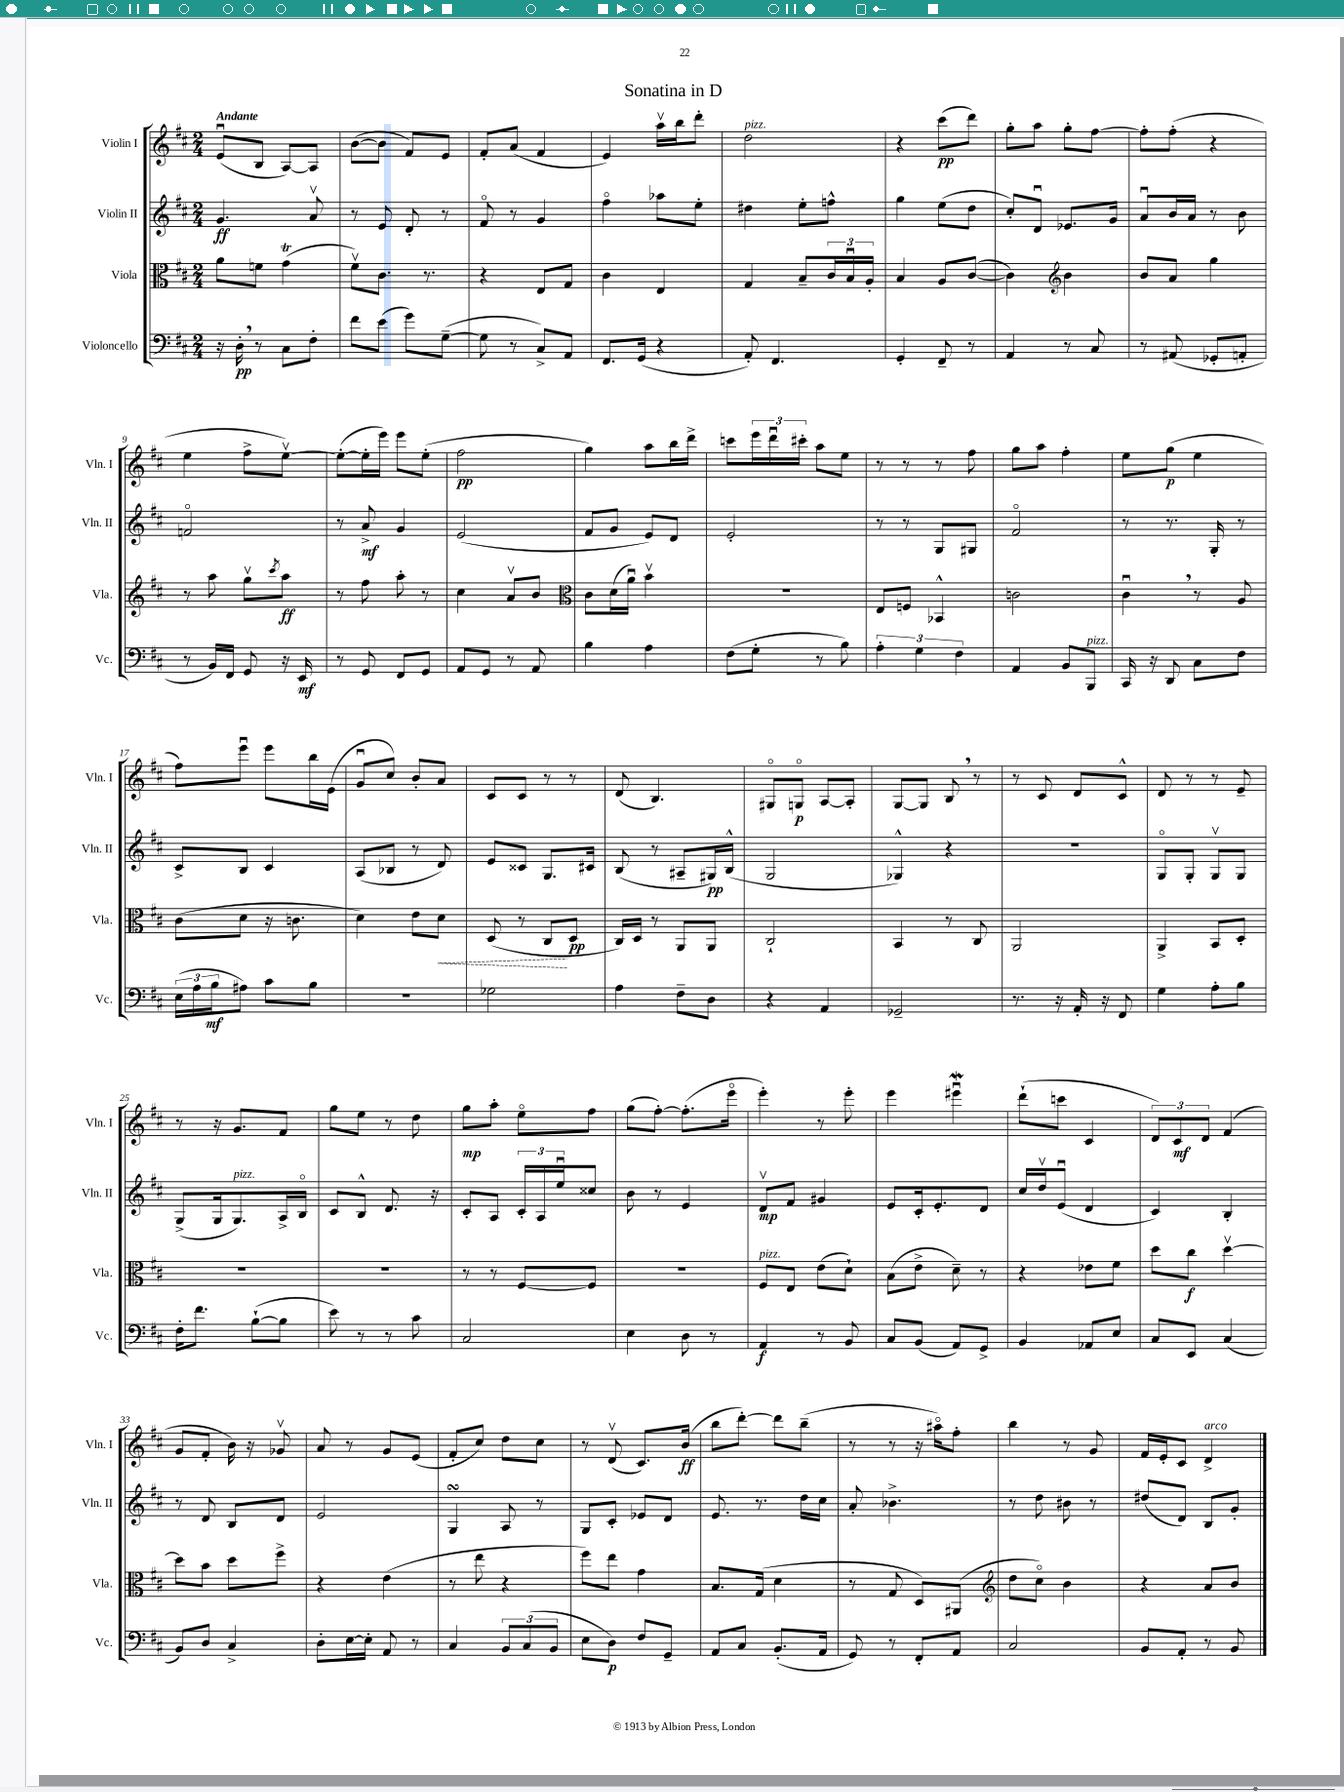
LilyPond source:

\header { title = "Sonatina in D" }
<<
\new StaffGroup <<
\new Staff = "s0" \with { instrumentName = "Violin I" shortInstrumentName = "Vln. I" } {
    \clef treble \key d \major \numericTimeSignature \time 2/4 \tempo "Andante"
    e'8\downbow( b8 a8~) a8 |
    b'8~( b'8 fis'8) e'8 |
    fis'8-. a'8( fis'4 |
    e'4) a''16\upbow b''16 d'''8-. |
    d''2^\markup { \italic "pizz." } |
    r4 cis'''8\pp( d'''8) |
    g''8-. a''8 g''8-. fis''8~ |
    fis''8-. fis''8-.( r4 |
    e''4 fis''8-> e''8~\upbow) |
    e''8~-.( e''16-. e'''16) e'''8 e''8-.( |
    fis''2\pp |
    g''4) a''8 b''16 d'''16-> |
    c'''8 \tuplet 3/2 { e'''16 d'''16\downbow cis'''16-. } a''8 e''8 |
    r8 r8 r8 fis''8 |
    g''8 a''8 fis''4-. |
    e''8 g''8\p( e''4 |
    fis''8) e'''8\downbow e'''8 b''16 e'16( |
    g'8\downbow cis''8) b'8-. a'8 |
    cis'8 cis'8 r8 r8 |
    d'8( b4.) |
    gis8\flageolet g8\flageolet\p a8~ a8-. |
    g8~ g8 b8 \breathe r8 |
    r8 cis'8 d'8 cis'8-^ |
    d'8 r8 r8 e'8-- |
    r8 r16 g'8. fis'8 |
    g''8 e''8 r8 d''8 |
    g''8\mp a''8-. e''8\flageolet fis''8 |
    g''8( fis''8~-.) fis''8.-.( e'''16\flageolet |
    e'''4-.) r8 e'''8-. |
    e'''4 eis'''4\downbow\mordent |
    d'''8-!( c'''8 cis'4 |
    \tuplet 3/2 { d'8) cis'8\mf d'8 } fis'4( |
    g'8 fis'8-. b'16) r16 ges'8\upbow |
    a'8 r8 g'8 e'8( |
    fis'8-. cis''8) d''8 cis''8 |
    r8 d'8\upbow( cis'8.) b'16\ff( |
    b''8 d'''8~-.) d'''8 b''8--( |
    r8 r8 r16 ais''16\flageolet) fis''8-. |
    b''4 r8 g'8 |
    fis'16 e'16-. cis'8 d'4->^\markup { \italic "arco" } \bar "|." |
}
\new Staff = "s1" \with { instrumentName = "Violin II" shortInstrumentName = "Vln. II" } {
    \clef treble \key d \major \numericTimeSignature \time 2/4
    g'4.\ff a'8\upbow |
    r8 e'8 d'8-. r8 |
    fis'8\flageolet r8 g'4 |
    fis''4\flageolet aes''8 e''8-. |
    dis''4 e''8-. f''8-^ |
    g''4 e''8( d''8 |
    cis''8-.) d'8\downbow ees'8. g'16 |
    a'8\downbow b'16 a'16 r8 b'8 |
    f'2\flageolet |
    r8 a'8->\mf g'4 |
    e'2( |
    fis'8 g'8 e'8) d'8 |
    e'2-. |
    r8 r8 g8 gis8 |
    fis'2\flageolet |
    r8 r8. g16-. r8 |
    cis'8-> b8 cis'4 |
    a8( bes8 r8 d'8) |
    e'8 cisis'8 g8. cis'16 |
    b8( r8 ais8-- gis16\pp) b16-^( |
    g2 |
    ges4-^) r4 |
    r2 |
    g8\flageolet g8-. g8\upbow g8 |
    g8->( g16 g8.^\markup { \italic "pizz." }) a16-> b16\flageolet |
    cis'8 b8-^ d'8. r16 |
    cis'8-. a8 \tuplet 3/2 { cis'16-. a16 e''16\downbow } cisis''8 |
    b'8 r8 e'4 |
    d'8\upbow\mp fis'8 gis'4 |
    e'8 cis'16-. e'8.-. d'8 |
    cis''16 d''16\upbow e'8\downbow( d'4 |
    cis'4) b4-. |
    r8 d'8 b8 d'8 |
    e'2 |
    g4\turn a8 r8 |
    g8 cis'8-. ees'8 d'8 |
    e'8. r8. d''16 cis''16 |
    a'8-. bes'4.-> |
    r8 d''8 bis'8 r8 |
    dis''8( d'8) b8 g'8-. \bar "|." |
}
\new Staff = "s2" \with { instrumentName = "Viola" shortInstrumentName = "Vla." } {
    \clef alto \key d \major \numericTimeSignature \time 2/4
    a'8 f'8 g'4\trill( |
    fis'8\upbow) cis'8. r8. |
    r4 e8 g8 |
    cis'4 e4 |
    g4 b8-- \tuplet 3/2 { cis'16 b16\downbow a16-. } |
    b4 a8 cis'8~( |
    cis'4) \clef treble b'4 |
    b'8 a'8 g''4 |
    r8 a''8 g''8\upbow \acciaccatura { cis'''8 } a''8\ff |
    r8 fis''8 a''8-. r8 |
    cis''4 a'8\upbow b'8 |
    \clef alto cis'8 d'16( a'16\downbow) b'4\upbow |
    R2 |
    e8 f8 bes,4-^ |
    c'2 |
    cis'4\downbow \breathe r8 a8 |
    cis'8( d'8 r16 c'8. |
    d'4) e'8 \once \override Hairpin.style = #'dashed-line d'8\< |
    d8( r8 cis8\! d8\pp |
    cis16) d16 r8 a,8 a,8 |
    cis2-! |
    b,4 r8 cis8 |
    a,2 |
    a,4-> b,8 d8-. |
    R2 |
    R2 |
    r8 r8 fis8~ fis8 |
    r2 |
    fis8^\markup { \italic "pizz." } e8 e'8( d'8-!) |
    b8( e'8-> d'8--) r8 |
    r4 ees'8 fis'8 |
    d''8 cis''8\f d''4~\upbow |
    d''8 b'8 d''8 fis''8-> |
    r4 e'4( |
    r8 e''8 r4 |
    fis''8) e''8 g'4 |
    b8. g16( d'4 |
    r8 g8 d8) ais,8( |
    \clef treble d''8 cis''8\flageolet) b'4 |
    r4 a'8 b'8 \bar "|." |
}
\new Staff = "s3" \with { instrumentName = "Violoncello" shortInstrumentName = "Vc." } {
    \clef bass \key d \major \numericTimeSignature \time 2/4
    r16 d16-.\pp \breathe r8 cis8 fis8-. |
    fis'8 e'8( g'8) g8~--( |
    g8 r8 cis8->) a,8 |
    fis,8. g,16( r4 |
    a,8-.) fis,4. |
    g,4-. fis,8-- r8 |
    a,4 r8 cis8 |
    r8 ais,8( ges,8-. a,8-. |
    r8 b,16) fis,16 g,8 r16 e,16\mf |
    r8 g,8 fis,8 g,8 |
    a,8 g,8 r8 a,8 |
    b4 a4 |
    fis8( g8-. r8 b8) |
    \tuplet 3/2 { a4-. g4 fis4 } |
    a,4 b,8 b,,8^\markup { \italic "pizz." } |
    cis,16 r16 d,8 cis8 fis8 |
    \tuplet 3/2 { e16( a16 b16\mf } ais8) cis'8 b8 |
    r2 |
    ges2 |
    a4 fis8-- d8 |
    r4 a,4 |
    ges,2-- |
    r8. r16 a,16-. r16 fis,8 |
    g4 a8-. b8 |
    fis16-. fis'8. b8~-!( b8 |
    e'8) r8 r8 cis'8 |
    cis2 |
    e4 d8 r8 |
    a,4\f r8 b,8 |
    cis8 b,8( a,8) g,8-> |
    b,4 aes,8 e8 |
    cis8 e,8 cis4( |
    b,8) d8 cis4-> |
    d8-. e16~ e16-. a,8 r8 |
    cis4 \tuplet 3/2 { b,8 cis8( b,8 } |
    e8 d8\p) fis8 g,8-- |
    a,8 cis8 b,8.-.( a,16 |
    g,8) r8 fis,8-. a,8 |
    cis2 |
    b,8 a,8-. r8 b,8 \bar "|." |
}
>>
>>
